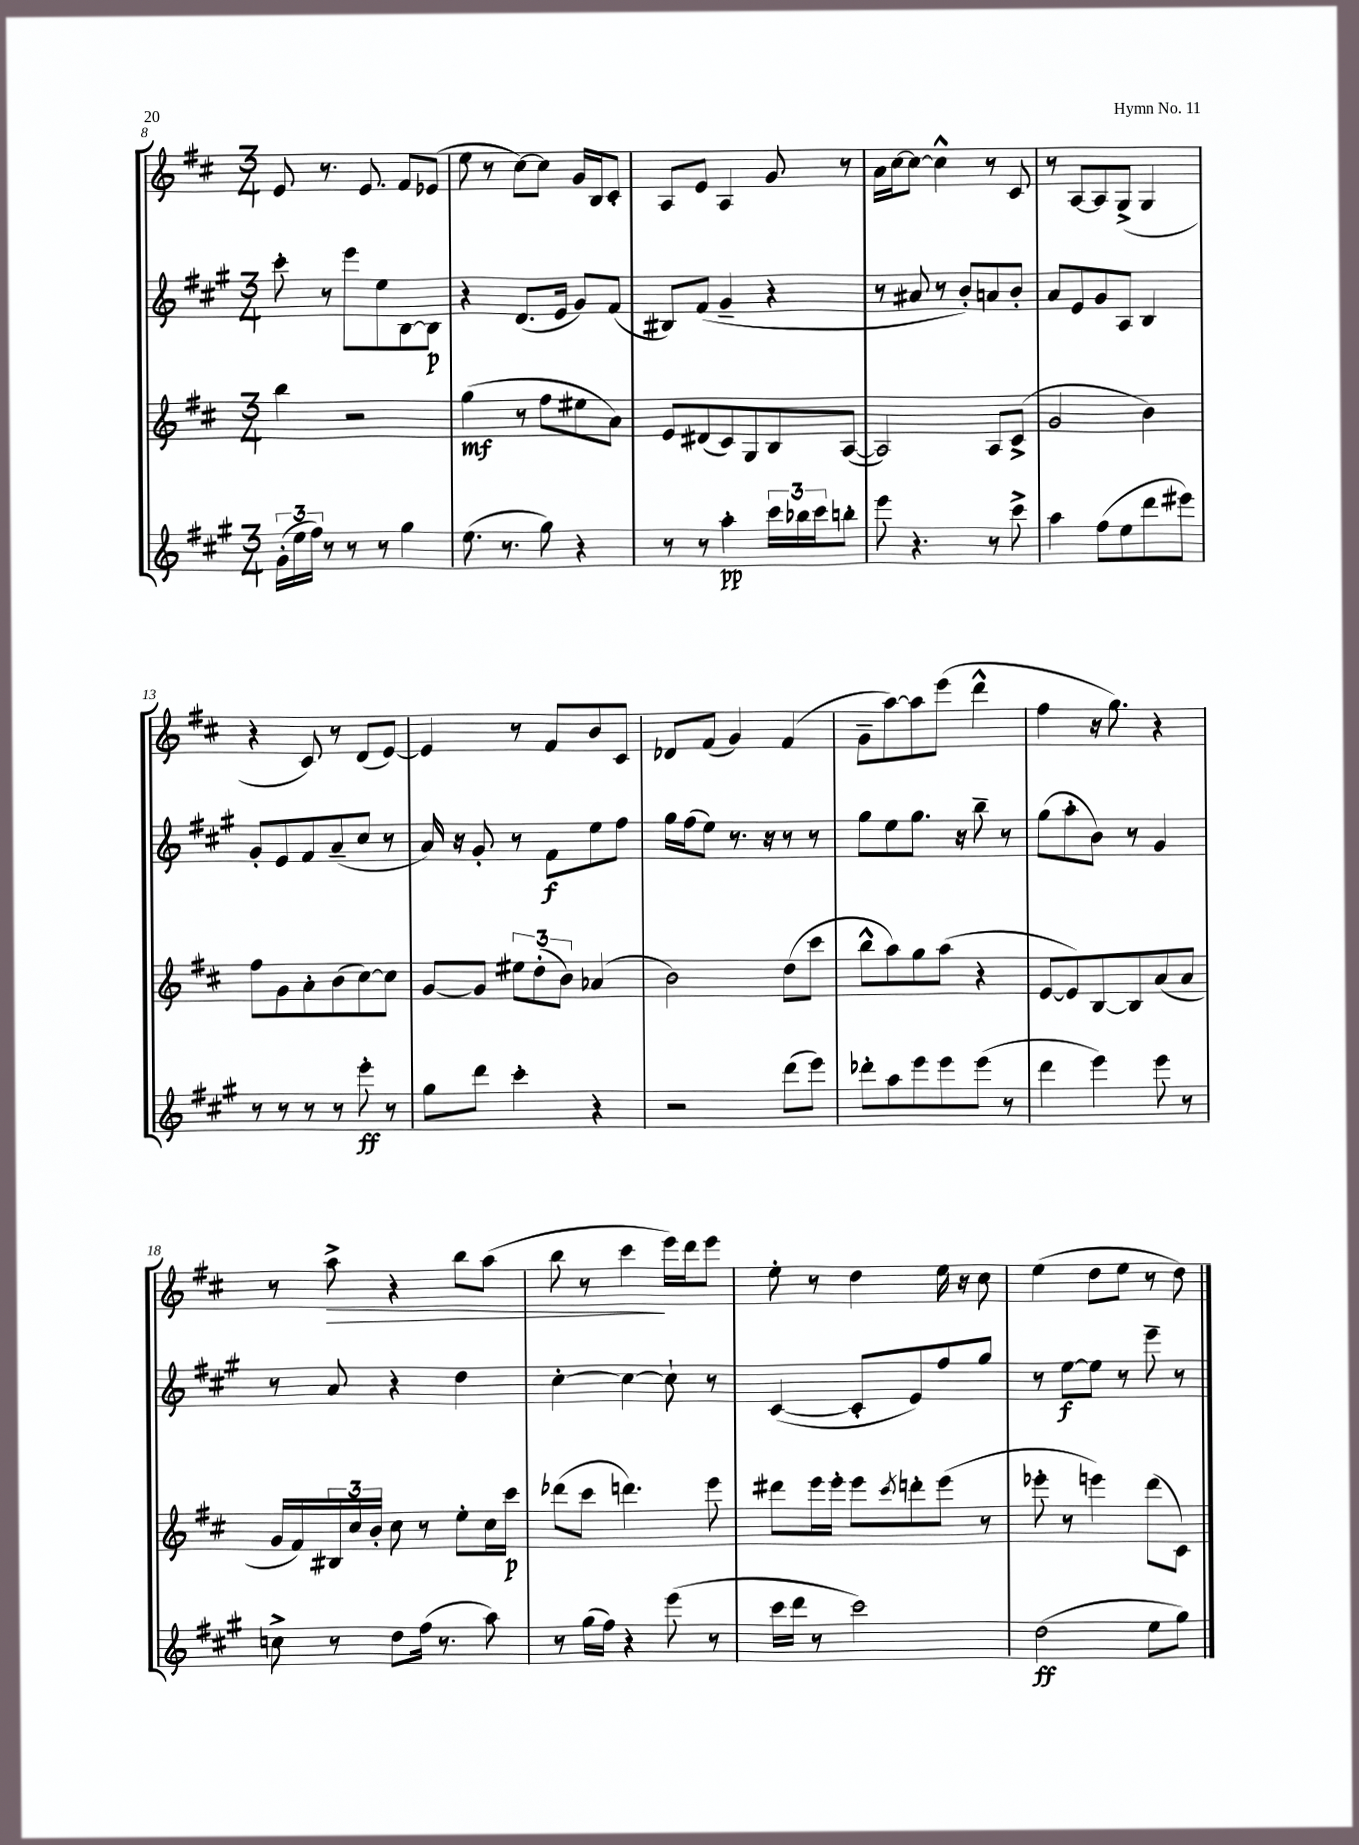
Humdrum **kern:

**kern	**dynam	**kern	**dynam	**kern	**dynam	**kern	**dynam
*part4	*part4	*part3	*part3	*part2	*part2	*part1	*part1
*staff4	*staff4	*staff3	*staff3	*staff2	*staff2	*staff1	*staff1
*clefG2	*	*clefG2	*	*clefG2	*	*clefG2	*
*k[f#c#g#]	*	*k[f#c#]	*	*k[f#c#g#]	*	*k[f#c#]	*
*M3/4	*	*M3/4	*	*M3/4	*	*M3/4	*
=8	=8	=8	=8	=8	=8	=8	=8
(24g#'\LL	.	4bb\	.	8ccc#'\	.	8e/	.
24ee\	.	.	.	.	.	.	.
24ff#\JJ)	.	.	.	.	.	.	.
8r	.	.	.	8r	.	8.r	.
8r	.	2r	.	8eee\L	.	.	.
.	.	.	.	.	.	8.e/	.
8r	.	.	.	8ee\	.	.	.
4gg#\	.	.	.	[8B\	.	8f#/L	.
.	.	.	.	8B\J]	p	(8e-X/J	.
=9	=9	=9	=9	=9	=9	=9	=9
(8.ee\	.	(4gg\	mf	4r	.	8ee\	.
.	.	.	.	.	.	8r	.
8.r	.	.	.	.	.	.	.
.	.	8r	.	(8.d/L	.	[8cc#\L)	.
8gg#\)	.	8ff#\L	.	.	.	8cc#\J]	.
.	.	.	.	16e/Jk	.	.	.
4r	.	8ee#X\	.	8g#/L)	.	16g/LL	.
.	.	.	.	.	.	16B/J	.
.	.	8a\J)	.	(8f#/J	.	8c#'/J	.
=10	=10	=10	=10	=10	=10	=10	=10
8r	.	8e/L	.	8B#X/L)	.	8A/L	.
8r	.	(8d#X/	.	(8f#/J	.	8e/J	.
4aa'\	pp	8c#/)	.	4g#~/	.	4A/	.
.	.	8G/	.	.	.	.	.
24ccc#\LL	.	8B/	.	4r	.	8g/	.
24bb-X\	.	.	.	.	.	.	.
24ccc#\J	.	.	.	.	.	.	.
8bbn'\J	.	([8A/J	.	.	.	8r	.
=11	=11	=11	=11	=11	=11	=11	=11
8eee\	.	2A/])	.	8r	.	16a\LL	.
.	.	.	.	.	.	[16cc#\J	.
4.r	.	.	.	8a#X/	.	8cc#\J_	.
.	.	.	.	8r	.	4cc#^^\]	.
.	.	.	.	8b'/L)	.	.	.
8r	.	8A/L	.	8an/	.	8r	.
8ccc#^\	.	(8c#^/J	.	8b'/J	.	8c#/	.
=12	=12	=12	=12	=12	=12	=12	=12
4aa\	.	2g/	.	8a/L	.	8r	.
.	.	.	.	8e/	.	[8A/L	.
(8ff#\L	.	.	.	8g#/	.	8A/]	.
8ee\	.	.	.	8A/J	.	(8G^/J	.
8ddd\	.	4b\)	.	4B/	.	4G/	.
8eee#X\J)	.	.	.	.	.	.	.
!!LO:LB:g=z
=13	=13	=13	=13	=13	=13	=13	=13
8r	.	8ff#\L	.	8g#'/L	.	4r	.
8r	.	8g\	.	8e/	.	.	.
8r	.	8a'\	.	8f#/	.	8c#/)	.
8r	.	(8b\	.	(8a~/	.	8r	.
8eee'\	ff	[8cc#\)	.	8cc#/J	.	(8d/L	.
8r	.	8cc#\J]	.	8r	.	[8e/J)	.
=14	=14	=14	=14	=14	=14	=14	=14
8gg#\L	.	[8g/L	.	16a/)	.	4e/]	.
.	.	.	.	16r	.	.	.
8ddd\J	.	8g/J]	.	8g#'/	.	.	.
4ccc#'\	.	12ee#X\L	.	8r	.	8r	.
.	.	(12dd'\	.	.	.	.	.
.	.	.	.	8f#\L	f	8f#/L	.
.	.	12b\J)	.	.	.	.	.
4r	.	(4a-X/	.	8ee\	.	8b/	.
.	.	.	.	8ff#\J	.	8c#/J	.
=15	=15	=15	=15	=15	=15	=15	=15
2r	.	2b\)	.	16gg#\LL	.	8d-X/L	.
.	.	.	.	(16ff#\J	.	.	.
.	.	.	.	8ee\J)	.	(8f#/J	.
.	.	.	.	8.r	.	4g/)	.
.	.	.	.	16r	.	.	.
(8ddd\L	.	(8dd\L	.	8r	.	(4f#/	.
8eee\J)	.	8ccc#\J	.	8r	.	.	.
=16	=16	=16	=16	=16	=16	=16	=16
8ddd-X'\L	.	8bb^^\L	.	8gg#\L	.	8g~\L	.
8aa\	.	8aa\)	.	8ee\	.	[8aa\)	.
8eee\	.	8gg\	.	8.gg#\J	.	8aa\]	.
8eee\	.	(8aa\J	.	.	.	(8eee\J	.
.	.	.	.	16r	.	.	.
(8eee\J	.	4r	.	8bb~\	.	4ddd^^\	.
8r	.	.	.	8r	.	.	.
=17	=17	=17	=17	=17	=17	=17	=17
4ddd\	.	[8e/L	.	(8gg#\L	.	4ff#\	.
.	.	8e/])	.	8aa'\	.	.	.
4eee\)	.	[8B/	.	8b\J)	.	16r	.
.	.	.	.	.	.	8.gg\)	.
.	.	8B/]	.	8r	.	.	.
8eee\	.	(8a/	.	4g#/	.	4r	.
8r	.	8a/J	.	.	.	.	.
!!LO:LB:g=z
=18	=18	=18	=18	=18	=18	=18	=18
8ccn^\	.	16g/LL	.	8r	.	8r	.
.	.	16f#/)	.	.	.	.	.
!	!	!	!	!	!	!	!LO:HP:b
8r	.	24B#X/	.	8a/	.	8aa^\	>
.	.	24cc#/	.	.	.	.	.
.	.	24b'/JJ	.	.	.	.	.
8dd\L	.	8cc#\	.	4r	.	4r	.
(16ff#\Jk	.	8r	.	.	.	.	.
8.r	.	.	.	.	.	.	.
.	.	8ee'\L	.	4dd\	.	8bb\L	.
8aa\)	.	16cc#\L	.	.	.	(8aa\J	.
.	.	16ccc#\JJ	p	.	.	.	.
=19	=19	=19	=19	=19	=19	=19	=19
8r	.	(8ddd-X\L	.	[4cc#'\	.	8bb\	.
(16gg#\LL	.	8ccc#\J	.	.	.	8r	.
16ff#\JJ)	.	.	.	.	.	.	.
4r	.	4.dddn\)	.	4cc#\_	.	4ccc#\	.
(8eee\	.	.	.	8cc#`\]	.	16eee\LL)	]
.	.	.	.	.	.	16ddd\J	.
8r	.	8eee\	.	8r	.	8eee\J	.
=20	=20	=20	=20	=20	=20	=20	=20
16ccc#\LL	.	8ddd#X\L	.	([4c#/	.	8ee'\	.
16ddd\JJ	.	.	.	.	.	.	.
8r	.	16eee\L	.	.	.	8r	.
.	.	16eee'\JJ	.	.	.	.	.
2ccc#\)	.	8eee\L	.	8c#'/L]	.	4dd\	.
.	.	8qccc#/	.	.	.	.	.
.	.	8dddn'\	.	8e/)	.	.	.
.	.	(8eee\J	.	8ff#/	.	16ee\	.
.	.	.	.	.	.	16r	.
.	.	8r	.	8gg#/J	.	8cc#\	.
=21	=21	=21	=21	=21	=21	=21	=21
(2dd\	ff	8eee-X'\	.	8r	.	(4ee\	.
.	.	8r	.	[8ee\L	f	.	.
.	.	4eeen\)	.	8ee\J]	.	8dd\L	.
.	.	.	.	8r	.	8ee\J	.
8ee\L	.	(8ddd\L	.	8eee~\	.	8r	.
8gg#\J)	.	8c#\J)	.	8r	.	8dd\)	.
==	==	==	==	==	==	==	==
*-	*-	*-	*-	*-	*-	*-	*-
